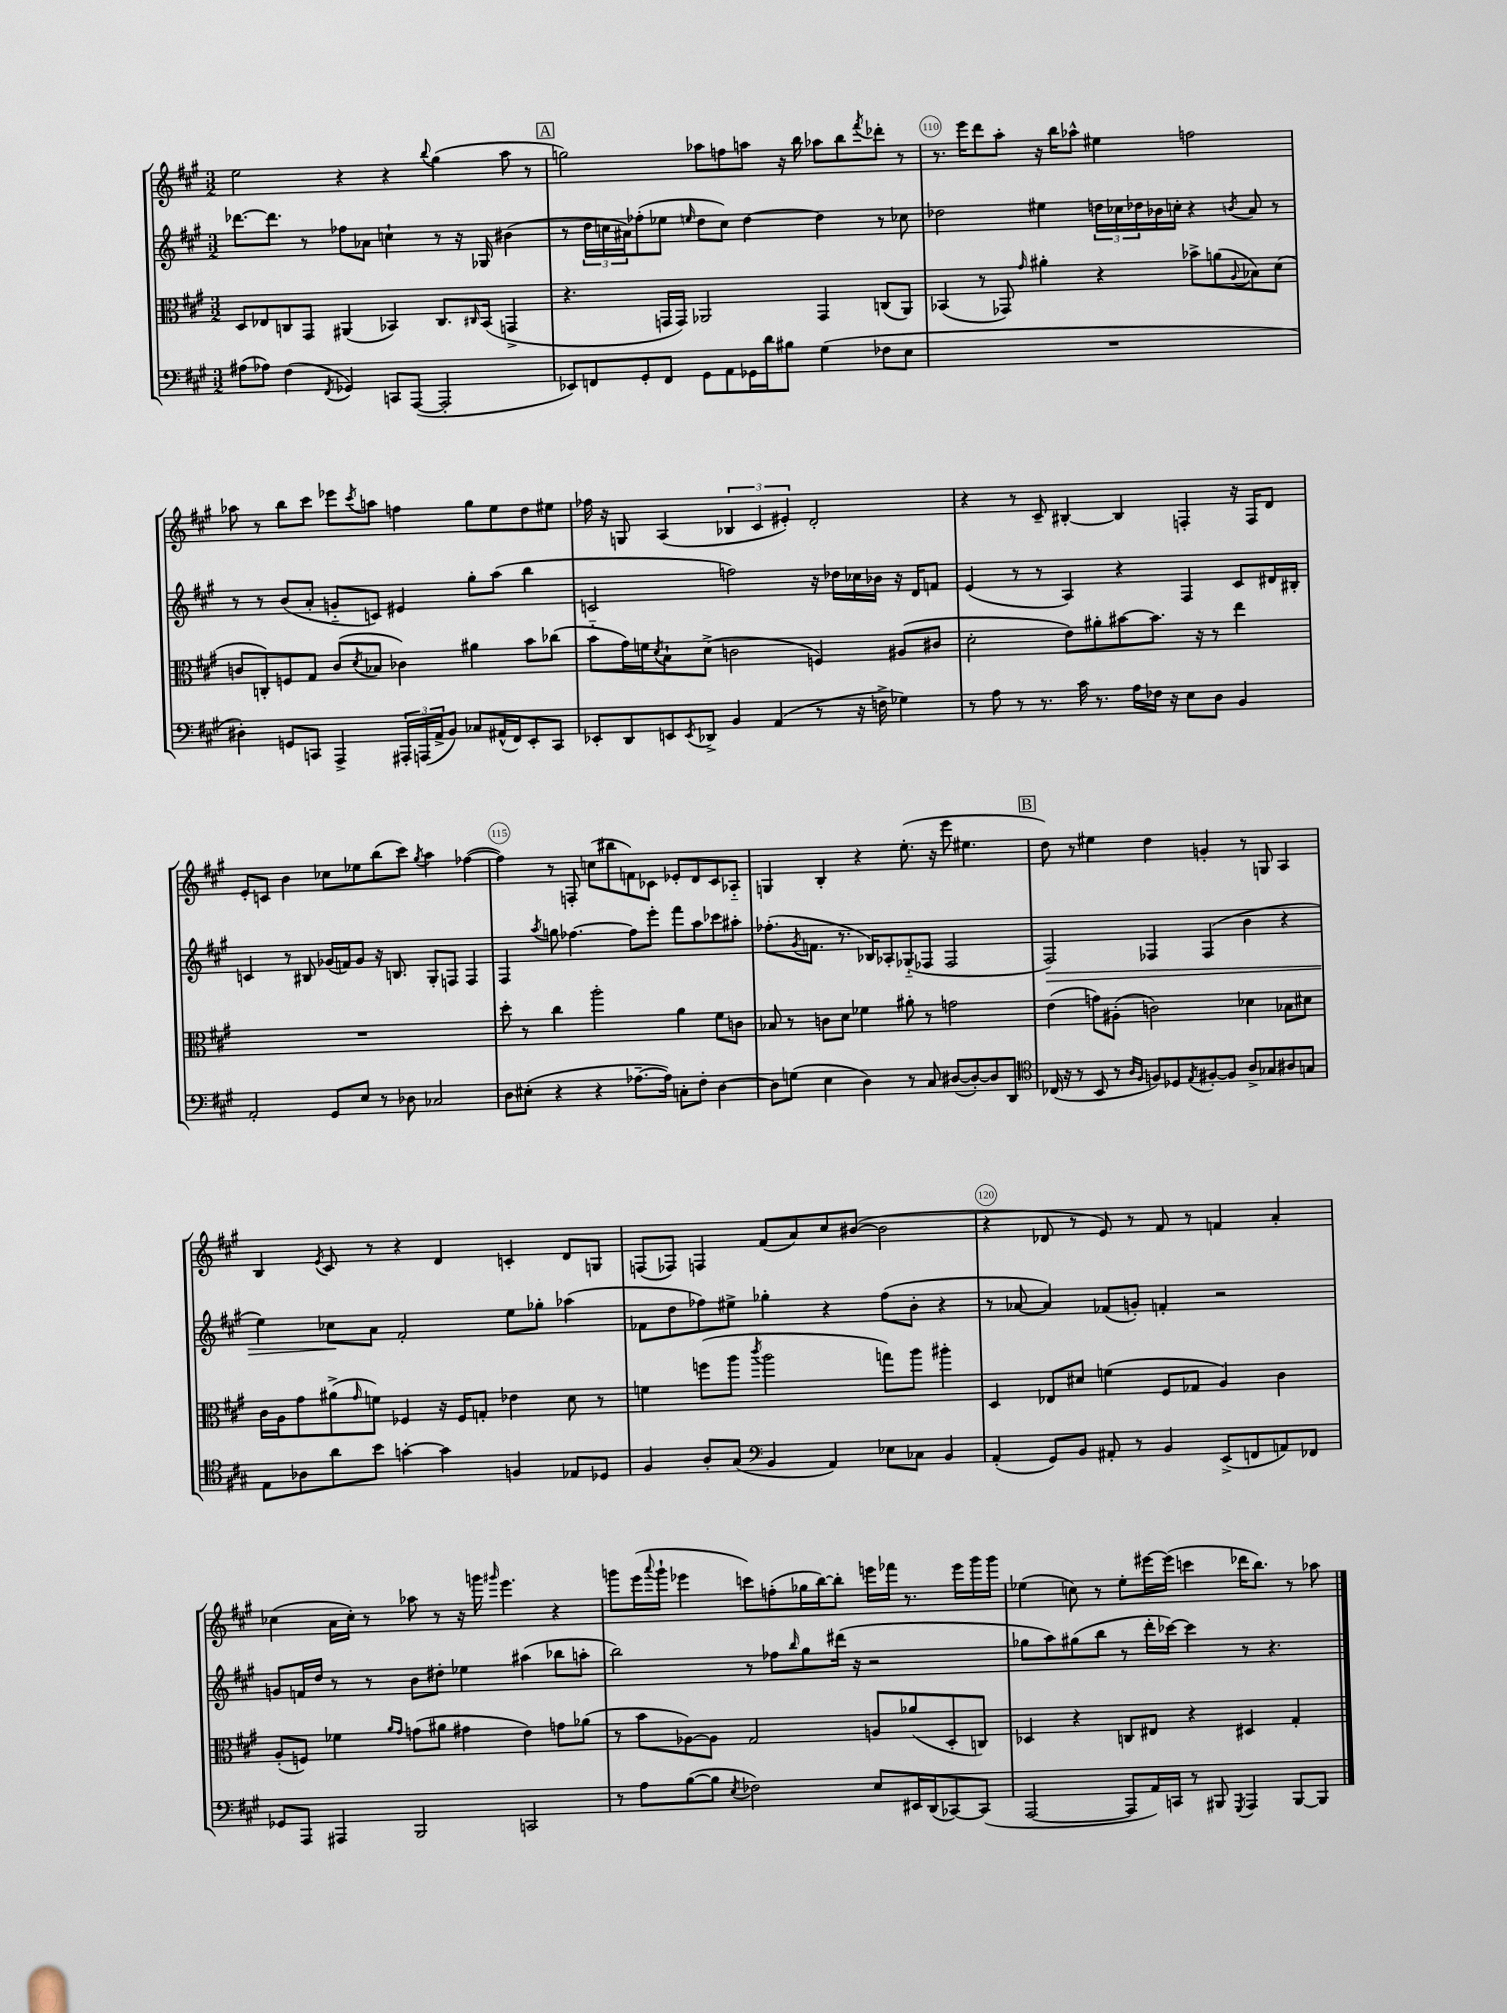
<<
\new StaffGroup <<
\new Staff = "s0" {
    \clef treble \key a \major \numericTimeSignature \time 3/2
    e''2 r4 r4 \appoggiatura { b''8 } gis''4( a''8 r8 |
    \mark \markup { \box "A" } g''2) aes''8 f''8 a''8 r16 b''16 aes''8 b''8 \acciaccatura { fis'''8 } des'''8-. r8 |
    r8. e'''16 d'''8 a''8-. r16 b''16 aes''8-^ eis''4 f''2 |
    aes''8 r8 b''8 cis'''8 ees'''8 \acciaccatura { cis'''8 } a''8 f''4 gis''8 e''8 d''8 eis''8 |
    fes''16 r16 g8 a4( \tuplet 3/2 { bes4 cis'4 eis'4-.) } d'2-. |
    r4 r8 cis'8-- bis4~-. bis4 f4-. r16 f16 d'8 |
    e'8-. c'8 b'4 ces''8 ees''8 b''8( cis'''8) \acciaccatura { gis''8 } a''4 fes''4~( |
    fes''4) r8 f8-. c''8( bis''8 f'8) ces'8 ees'8-. d'8 ces'8 aes8-_ |
    g4 b4-. r4 e''8.-.( r16 e'''8 eis''4. |
    \mark \markup { \box "B" } d''8) r8 eis''4 d''4 g'4-. r8 g8 a4 |
    b4 \acciaccatura { e'8 } cis'8 r8 r4 d'4 c'4-. d'8 g8 |
    f8( fes8) f4 fis'8( a'8) cis''8 bis'8~( bis'2 |
    r4 des'8 r8 e'8) r8 fis'8 r8 f'4 a'4-. |
    ces''4( a'16 ces''16-.) r8 aes''8 r8 r16 g'''16 \grace { gis'''16 } e'''4. r4 |
    g'''8 e'''16( \appoggiatura { a'''8 } g'''16-! ees'''4 c'''8) f''8-.( ges''16 b''16~) b''8-. e'''16 fes'''16 r8. e'''16 g'''16 g'''16 |
    ees''4( c''8) r8 ees''8-. eis'''16~ eis'''16( c'''4 des'''16 b''8.) r8 aes''8 \bar "|." |
}
\new Staff = "s1" {
    \clef treble \key a \major \numericTimeSignature \time 3/2
    des'''8.~ des'''8. r8 fes''8 aes'8 c''4-! r8 r16 ges16 bis'4( |
    \mark \markup { \box "A" } r8 \tuplet 3/2 { d''16 c''16 ais'16) } fes''8-.( ees''8 \grace { e''16 } d''8 c''8) d''4~ d''4 r8 ces''8 |
    des''2 eis''4 \tuplet 3/2 { d''16 ces''16 des''16 } bes'16 c''16-. r4 \acciaccatura { b'8 } a'8 r8 |
    r8 r8 b'8( a'8-. g'8-_ c'8) eis'4 gis''8-. a''8( b''4 |
    c'2 f''2) r16 des''16 ces''16 bes'16 r16 d'16 f'8 |
    e'4( r8 r8 a4) r4 fis4 cis'8 dis'16 bis16-. |
    c'4 r8 bis8 ges'16( f'16) ges'8 r16 b8. gis8-. f8 f4 |
    fis4 \acciaccatura { a''8 } g''8 fes''4.~ fes''8 e'''8-. fis'''8 a''8 ces'''8 ais''8-. |
    fes''8.-.( \acciaccatura { gis'8 } f'8. r8. bes16) aes8-. ges8-_( fes8 fes2 |
    \mark \markup { \box "B" } fis2\>) fes4 fes4( b'4 r4 |
    e''4) ces''8\! a'8 fis'2-. e''8 ges''8-. aes''4( |
    fes'8 d''8 fes''8) eis''8-> ges''4-. r4 fes''8( b'8-. r4 |
    r8 aes'8~ aes'4) fes'8( g'8-.) f'4-. r2 |
    g'8 f'16 d''16 r8 r8 b'8 dis''8-. ees''4 ais''4( bes''8 a''8-. |
    b''2) r8 fes''8 \grace { b''16 } gis''8 dis'''16( r16 r2 |
    ges''8 a''8) gis''8( b''8 r8 d'''16-. ces'''16~) ces'''4 r8 r4. \bar "|." |
}
\new Staff = "s2" {
    \clef alto \key a \major \numericTimeSignature \time 3/2
    d8 ees8 c8 gis,8 ais,4( bes,4) c8. \grace { cis16 } bes,16( g,4-> |
    \mark \markup { \box "A" } r4. g,16 g,16) aes,2 g,4 c8( aes,8) |
    bes,4( r8 ges,8) \grace { gis'16 } ais'4-. r4 bes'8-> a'8( \appoggiatura { a8 } bes8) d'8( |
    c'8 c8-.) f8 gis8 c'8( \acciaccatura { d'8 } bes8 ces'4) ais'4 b'8 ces''8( |
    b'8-_ gis'16) f'16 \acciaccatura { d'8 } b8-! d'8->( c'2 f4) ais8( cis'8 |
    d'2-. e'8) ais'8-. bis'8~ bis'8. r16 r8 e''4 |
    R1. |
    d''8-. r8 cis''4 a''2-. a'4 fis'8 c'8 |
    bes8 r8 c'8 d'8 fes'4 ais'8-. r8 g'2 |
    \mark \markup { \box "B" } e'4( g'8) ais8-.( c'2) des'4 bes8 dis'8 |
    cis'16 a16 gis'8 ais'8->( \grace { gis'16 } f'8) fes4 r16 fes16 g8-. ees'4 d'8 r8 |
    f'4 f''8( a''8 \acciaccatura { cis'''8 } a''2 g''8) a''8 ais''4-. |
    d4 ees8 dis'8 f'4( fis8 ges8 a4) cis'4 |
    a8-.( f8) fes'4 \grace { a'16 gis'16 } g'8( ais'8 gis'4 e'4) g'8 aes'8( |
    r8 b'8 aes8~) aes8 gis2 a8 aes'8( d8-. c8) |
    des4 r4 c8 eis8 r4 dis4 gis4-. \bar "|." |
}
\new Staff = "s3" {
    \clef bass \key a \major \numericTimeSignature \time 3/2
    ais8( aes8) fis4( \acciaccatura { fis,8 } ges,4) c,8 a,,8~( a,,2-. |
    \mark \markup { \box "A" } ees,8) f,8 gis,8-. f,8 gis,8 a,8 ges,16 d'16 bis8 gis4( fes8 e8 |
    R1. |
    dis4-.) g,8 c,8 a,,4-> \tuplet 3/2 { ais,,16-. a,,16( a,16-> } b,8) ces8 ais,16-^( fis,16) e,8-. c,8 |
    ees,8-. d,8 e,8 \acciaccatura { e,8 } des,8-> b,4 a,4( r8 r16 f16-> ges4) |
    r8 a8 r8 r8. cis'16 r8. a16 fes16 r16 e8 d8 b,4 |
    a,2-. gis,8 e8 r8 des8 ces2 |
    d8 eis8-.( r4 r4 aes8.~-- aes16) c8-. fis8-. d4~ |
    d8 g8( e4 d4) r8 cis8 dis8~( dis8~-.) dis8 d,8 |
    \mark \markup { \box "B" } \clef tenor ces16( r16 r8 b,8 r8 \grace { a16 fis16 } f8) des8 \acciaccatura { e8 } fis8~-. fis8 a8-> ges8 ais8 g8 |
    e8 aes8 a'8 b'8 g'4~-. g'4 f4 ees8 des8 |
    fis4 a8-. gis8( \clef bass b,4 a,4) ees8 ces8 b,4 |
    a,4-.( gis,8) b,8 ais,8-. r8 b,4 e,8->( f,8 a,8) fes,8 |
    ges,8 a,,8 ais,,4 b,,2 c,2 |
    r8 a8 b8~( b8 \acciaccatura { e8 } fes2) e8 eis,16 d,16( ces,8~) ces,8( |
    a,,2~ a,,8 a,16) c,16 r8 bis,,8 \acciaccatura { gis,,8 } a,,4 bis,,8~ bis,,8 \bar "|." |
}
>>
>>
\layout { \context { \Score currentBarNumber = #108 \override BarNumber.break-visibility = ##(#f #t #t) barNumberVisibility = #(every-nth-bar-number-visible 5) \override BarNumber.stencil = #(make-stencil-circler 0.1 0.3 ly:text-interface::print) } }
